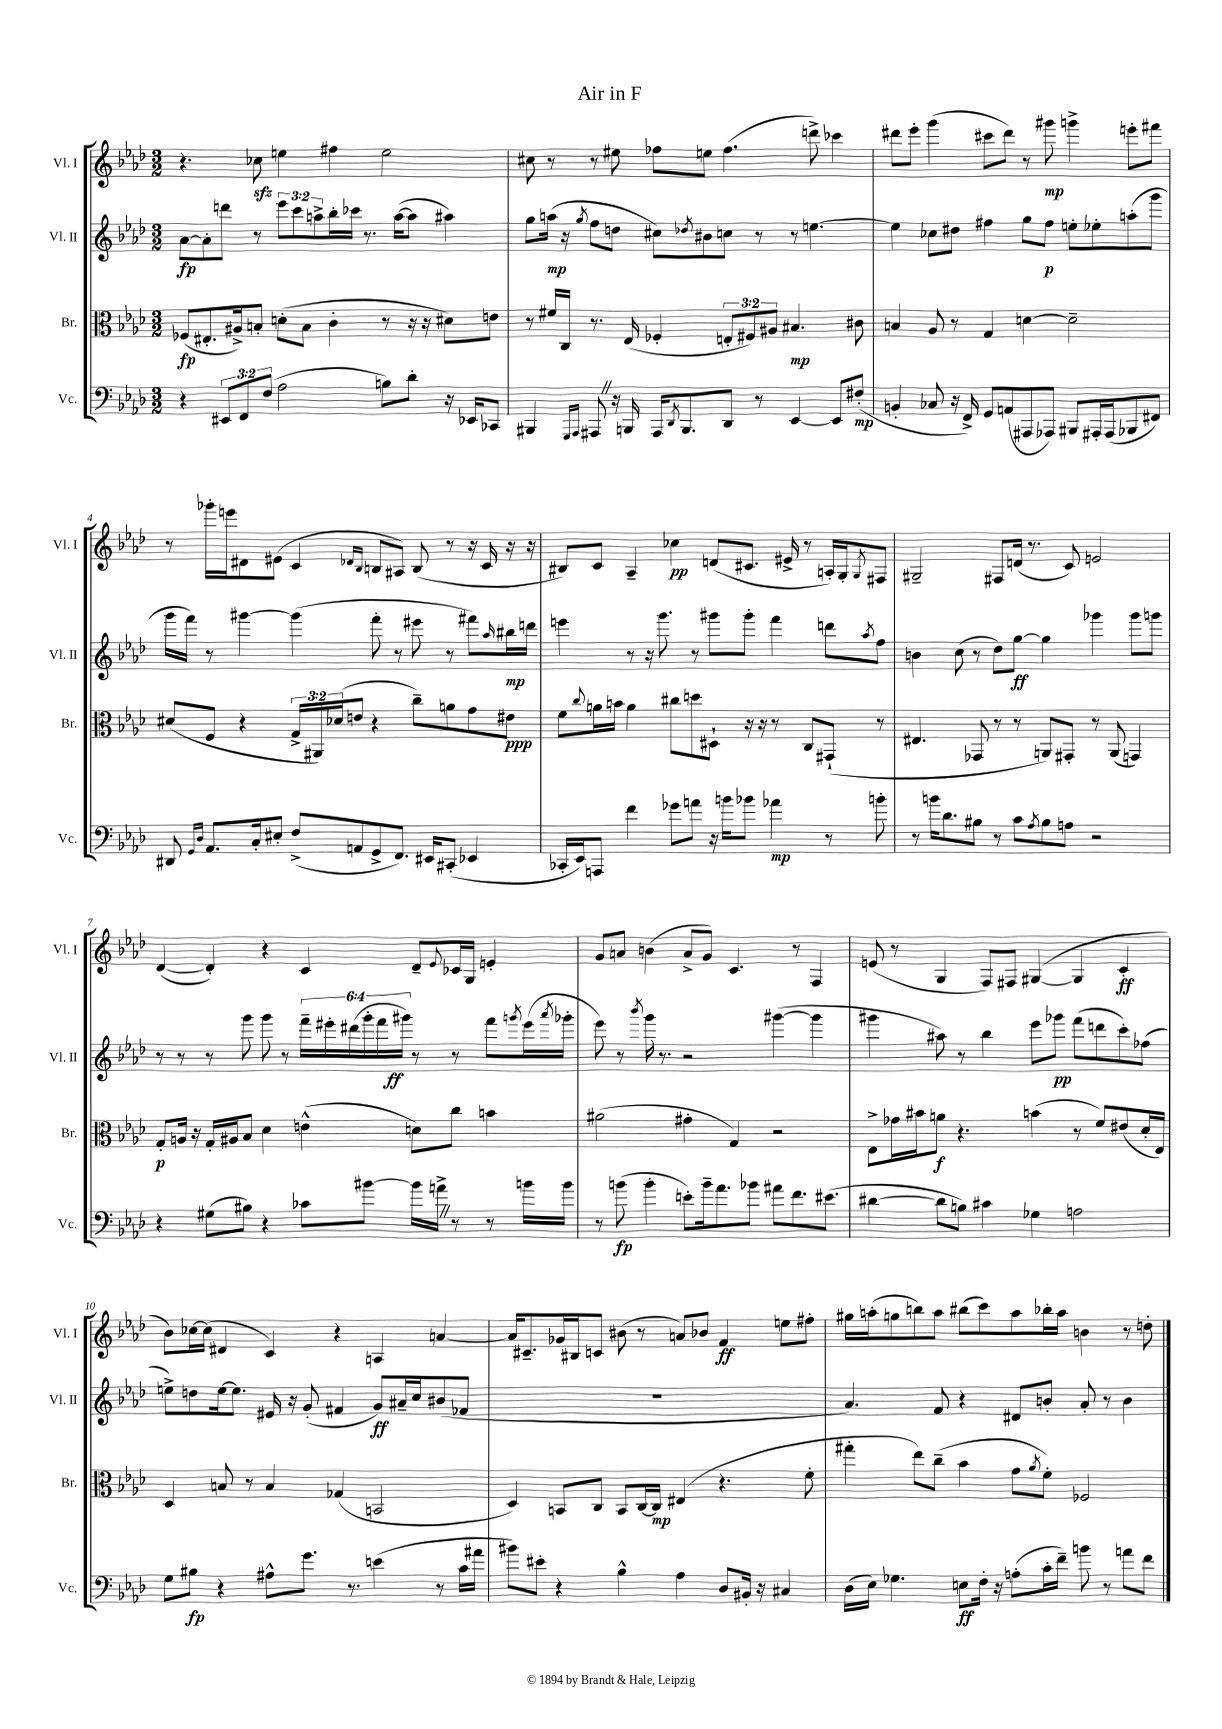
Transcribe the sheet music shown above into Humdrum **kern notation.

**kern	**kern	**kern	**kern
*staff4	*staff3	*staff2	*staff1
*clefF4	*clefC3	*clefG2	*clefG2
*k[b-e-a-d-]	*k[b-e-a-d-]	*k[b-e-a-d-]	*k[b-e-a-d-]
*M3/2	*M3/2	*M3/2	*M3/2
4r	(8F-	[8a-	4.r
.	8.E#'	8a-']	.
12EE#	.	8ddd	.
.	16A#^)	.	.
12FF	.	.	.
.	8B'	8r	8cc-
(12F	.	.	.
2A-	(8d'	12eee-	4ee
.	.	12ccc	.
.	8B	.	.
.	.	12aa^	.
.	4c'	16bb-'	4ff#
.	.	16ccc-	.
.	.	8.r	.
8B)	8r	.	2ee
.	.	([16aa	.
8d-'	16r	8aa]	.
.	16r	.	.
16r	8d#)	4aa#)	.
16EE-	.	.	.
8CC-	8e	.	.
=	=	=	=
4BBB#	8r	8gg	8cc#
.	16f#	(16aa	8r
.	16C	16r	.
16qqGGG	.	.	.
16qqAAA-	.	8qgg	.
8AAA#	8.r	8ff	8r
16r	.	8dd	8ee#
16BBB	(16E-	.	.
16AAA#	4F-'	8cc#)	8ff-
8qDD-	.	.	.
8.BBB	.	.	.
.	.	8qdd-	.
.	.	8b#	8ee
8DD-	12E'	8cc	(4.ff-
.	12F#)	.	.
8r	.	8r	.
.	12A#	.	.
[4EE-	4.B#	8r	.
.	.	[4.ee	8ddd^)
8EE-]	.	.	4ccc-
(8F#'	8c#	.	.
=	=	=	=
4BB'	4B	4ee]	8ddd#
.	.	.	8eee-'
8C-	8A-	8cc-	(4ggg
16r	8r	8dd#	.
16FF^)	.	.	.
8GG	4G	4ff#	8ccc#
(8AA	.	.	8ddd#)
8AAA#	[4d	8gg	8r
8AAA-)	.	8ff#	8ggg#
8BBB#	2d~]	8ee'	4ggg^
16AAA#'	.	8ee-'	.
(16AAA#	.	.	.
8BBB-	.	(8aa'	8eee'
8FF#)	.	8ggg	8fff#
=	=	=	=
8DD#	(8d#	16ggg	8r
.	.	16fff)	.
16qqGG	.	.	.
16qqD-	.	.	.
8.AA-	8F	8r	16ggg-'
.	.	.	16eee
.	4r	[4ggg#	8d#
16C'	.	.	.
8E#'	.	.	(8e#
(8F^	24G^	(4ggg#]	4c
.	24AA#)	.	.
.	(24d-	.	.
8AA	8e	.	.
.	.	.	16qqd-
.	.	.	16qqB-
8GG^	4r	8fff'	8B
8.FF)	.	8r	8A#)
.	8cc~)	8eee#	(8B
16EE#	.	.	.
(8CC#'	8a	8r	8r
4EE-	8g	8fff#)	16r
.	.	.	16c
.	.	16qqaa-	.
.	8e#	16bb#	16r
.	.	16ddd	16r
=	=	=	=
16CC-'	8f	4eee	8B#)
16EE-)	.	.	.
.	8qqcc	.	.
8AAA	16a	.	8c
.	16b	.	.
4f	4a	8r	4A-~
.	.	16r	.
.	.	8.ggg	.
8g-	8cc#	.	4cc-
8a	8dd	8r	.
16r	8D#`	8ggg#	(8d
16b	.	.	.
8b-	16r	8ggg#'	8.c#
.	16r	.	.
4a-	8r	4fff	.
.	.	.	16e#^
.	8C	.	8r
8r	(8GG#`	8ddd	16A')
.	.	.	16G'
.	.	8qaa-	8qG
8b'	8r	8ff	8F#
=	=	=	=
8r	4.E#	4b	2G#~
16b	.	.	.
8.d-	.	.	.
.	.	(8cc	.
8B#	8GG-	8r	.
8r	8r	8dd-)	8F#
8c	8r	[8gg	(16d
.	.	.	8.r
8qA-	.	.	.
8B#	8AA)	4gg]	.
8A	8GG#'	.	8c)
2r	8r	4ggg-	2e
.	(8AA	.	.
.	4GG)	8ggg-	.
.	.	8ggg	.
=	=	=	=
4r	8G'	8r	([4d-
.	16A	8r	.
.	16r	.	.
(8G#	16G'	8r	4d-'])
.	16A#	.	.
8B#)	8B-	8ggg	.
4r	4d-	8ggg	4r
.	.	8r	.
8c-	(4e^^	24fff~	4c
.	.	24eee#'	.
.	.	(24ddd#	.
[8b#	.	24ggg'	.
.	.	24fff	.
.	.	24ggg#)	.
16b#]	8d)	8r	8d-~
16a^	.	.	.
.	.	.	8qqe-
8r	8cc	8r	16c-
.	.	.	16G
8r	4b	8fff	4e'
.	.	8qggg	.
16b	.	(16eee#	.
.	.	8qaaa-	.
16b	.	16ggg-'	.
=	=	=	=
8r	(2a#	8eee-)	8g
(8b	.	8r	8a
.	.	8qbbb-	.
4b'	.	16ggg	(4b
.	.	8.r	.
8e')	4g#'	2r	8a^
16b~	.	.	8g)
8.a-	.	.	.
.	4G)	.	4.c
8b-	.	.	.
8a#	2r	([4ggg#	.
8.f	.	.	8r
.	.	4ggg#]	4F
(8.e#	.	.	.
=	=	=	=
[4d#	8E-^	4ggg#	(8e
.	16g-	.	8r
.	16b#	.	.
8d#]	8a	8aa#)	4G
8B)	4.r	8r	.
4c#	.	4bb-	8F)
.	.	.	8F#
4G-	(4b	8eee-	([4G#
.	.	8ggg-	.
2A	8r	(8fff	4G#]
.	8f)	8ddd	.
.	(8e#	8ccc')	4c'
.	16d-'	(8ff-	.
.	16E-)	.	.
=	=	=	=
8G	4D-	8ee^)	8b-)
8B#	.	8dd	[16cc-
.	.	.	(16cc-]
4r	8B	[16ee	4d#
.	.	8.ee]	.
.	8r	.	.
8A#^^	4B	16e#	4c)
.	.	16r	.
8.g	.	(8g'	.
.	(4G-	4f#	4r
8.r	.	.	.
(4e	2BB	8g)	4A
.	.	16a#~	.
.	.	16cc	.
8r	.	(8b#	[4a
16c	.	8f-	.
16a#	.	.	.
=	=	=	=
8b#)	4D-)	1.r	16a]
.	.	.	8.c#~
8e#'	.	.	.
4r	8BB	.	16g-
.	.	.	16B#
.	8C	.	8c
4B-^^	8BB	.	(8b#
.	[16C	.	8r
.	16C]	.	.
4A-	(4E#	.	8a)
.	.	.	8b-
8D-	4.r	.	4f
16BB#'	.	.	.
16r	.	.	.
4C#	.	.	8ee
.	8f'	.	8ff#'
=	=	=	=
(16D-	4gg#'	4.a-)	16gg#
16E-)	.	.	(16aa'
4.G-	.	.	8gg
.	8ee-)	.	8bb)
.	(8cc~	8f	8aa
8E	4b-	4r	(8bb#
16F'	.	.	8ccc)
16r	.	.	.
(8A'	8g	8d#	8aa
.	8qa-	.	.
16c'	8f')	8b'	16bb-'
16f~)	.	.	16aa
8b	2F-	8a-'	4b
8r	.	8r	.
8a	.	4b	8r
8f	.	.	8dd'
==	==	==	==
*-	*-	*-	*-
